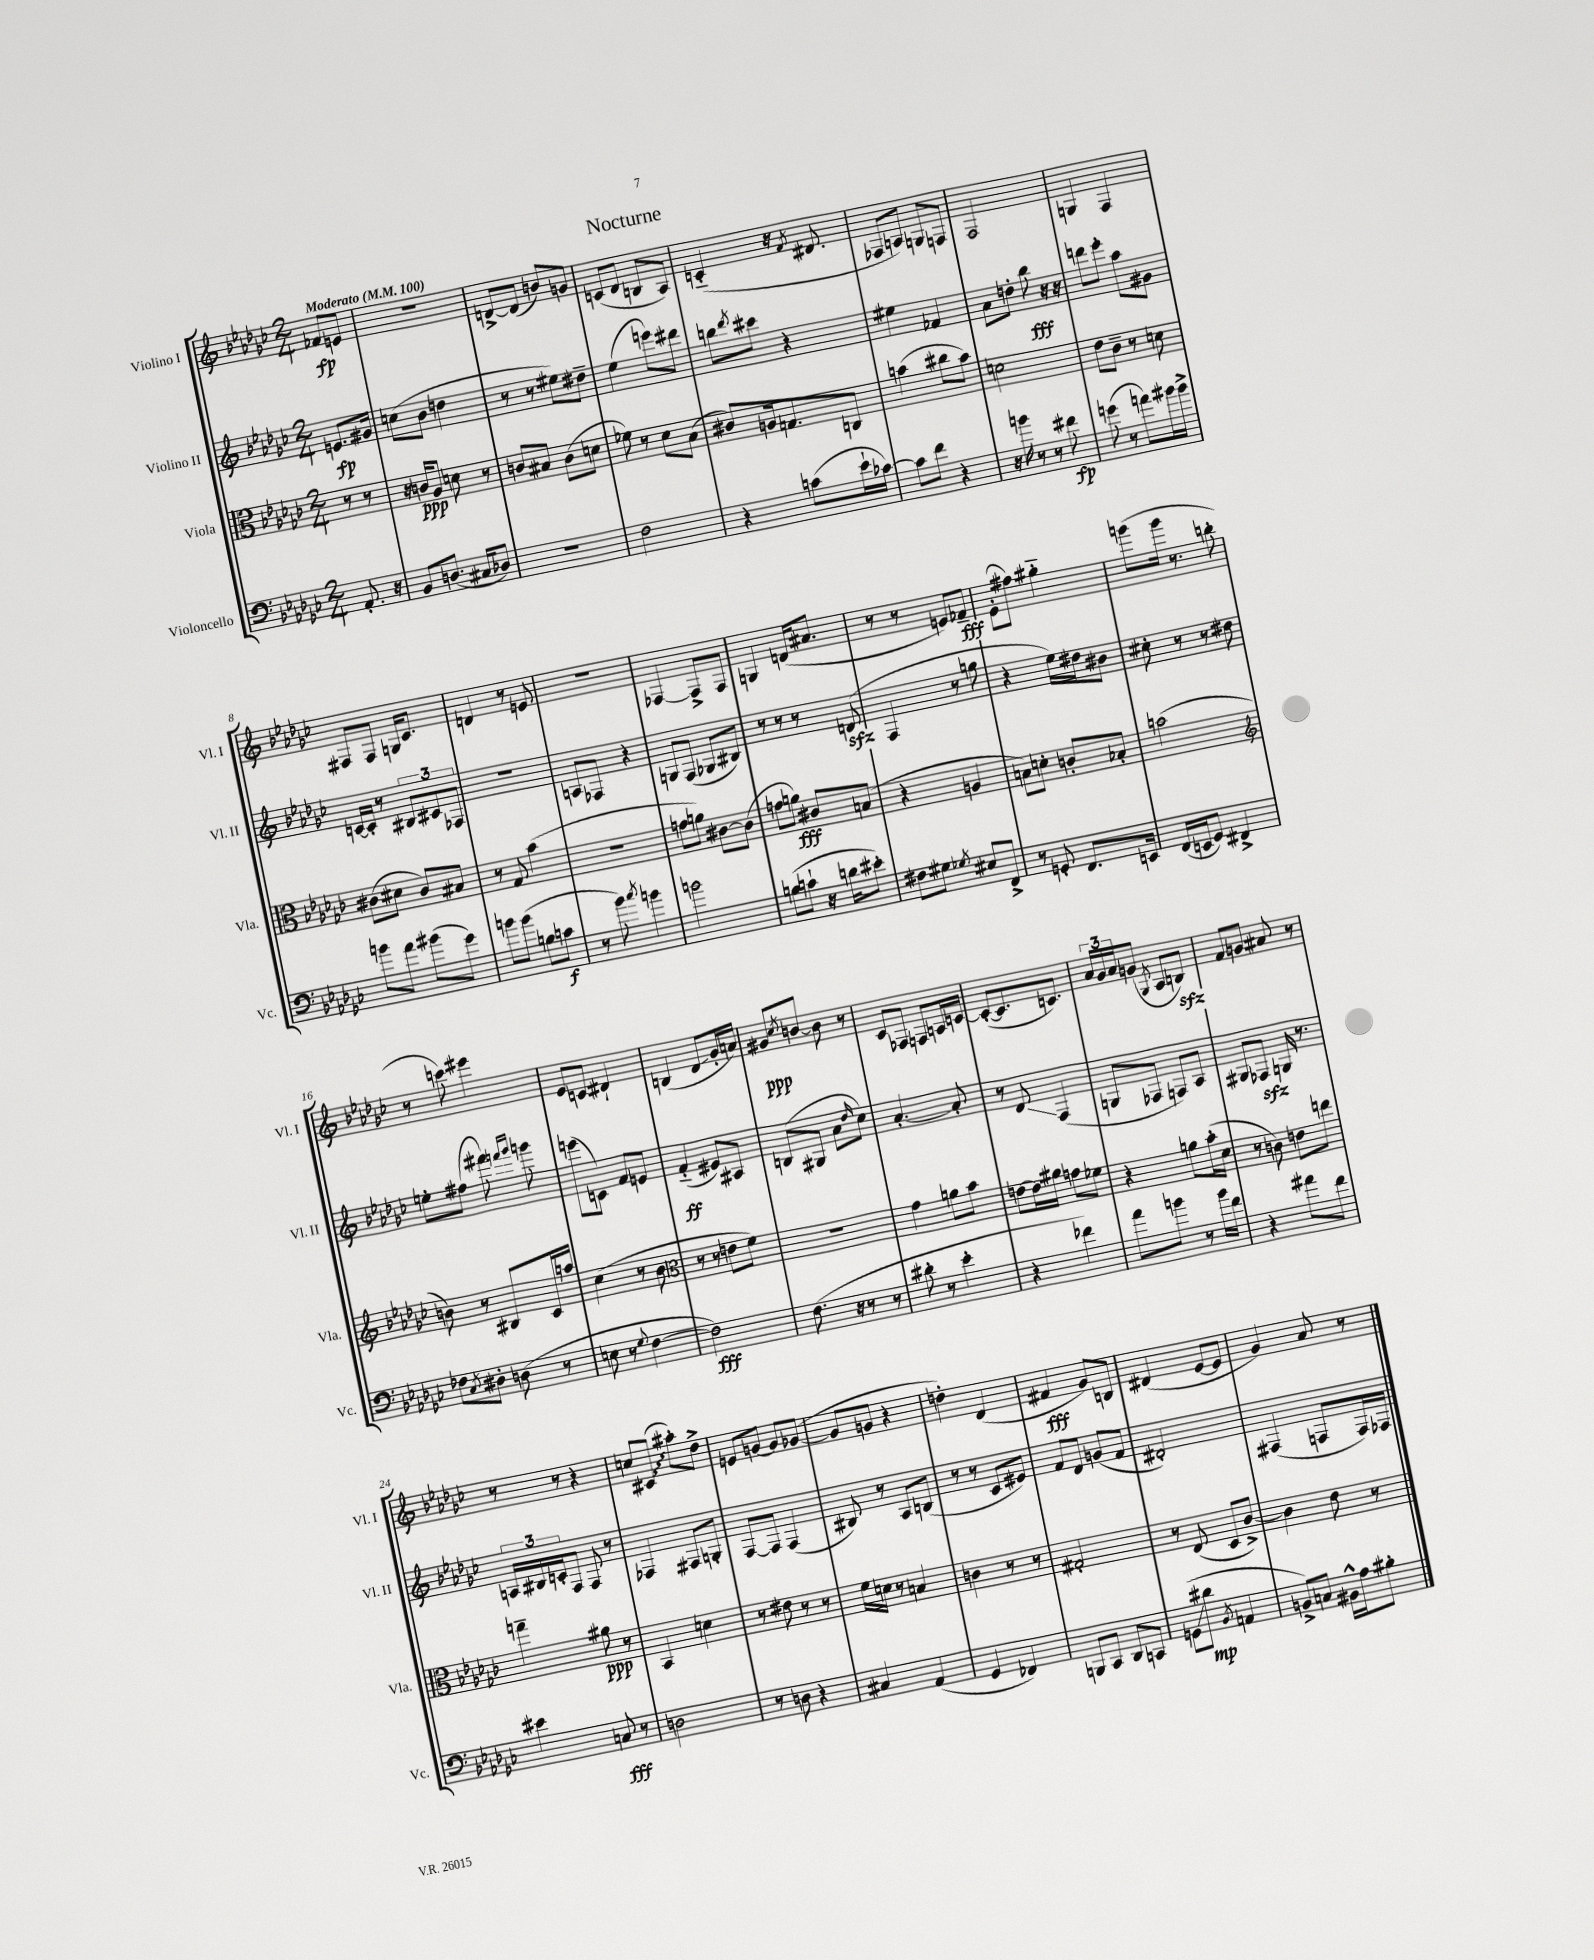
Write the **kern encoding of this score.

**kern	**kern	**kern	**kern
*staff4	*staff3	*staff2	*staff1
*clefF4	*clefC3	*clefG2	*clefG2
*k[b-e-a-d-g-c-]	*k[b-e-a-d-g-c-]	*k[b-e-a-d-g-c-]	*k[b-e-a-d-g-c-]
*M2/4	*M2/4	*M2/4	*M2/4
*MM100	*MM100	*MM100	*MM100
8.AA-'/	8r	8.e/L	8f-/L
.	8r	.	8e/J
16r	.	16g#/Jk	.
=	=	=	=
8BB-/L	16r	(8cc\L	2r
.	16c/LK	.	.
(8.D/J	8A-/J	8b-\J	.
.	8d\	4dd\	.
16C#/LK	.	.	.
8D-/J)	8r	.	.
=	=	=	=
2r	8c/L	8r	[8d^/L
.	8B#/J	8r	(8d/]J
.	(8c\L	8ee#\L)	8b/L)
.	8d\J	8dd#~\J	8g/J
=	=	=	=
2F\	8f-\)	(4ee-\	(8c/L
.	8r	.	8d-/J
.	8d-\L	8eee\L)	8B/L
.	(8B-\J	8ddd#\J	8A-/J)
=	=	=	=
4r	8c#/L)	8bb\L	(4c'~/
.	.	8qddd-/	.
.	16A/k	8ccc#\J	.
.	8.G/	.	.
(8c\L	.	4r	16r
.	.	.	8qf/
.	.	.	8.d#/
16e-`\L	8C/J	.	.
[16c-\JJ)	.	.	.
=	=	=	=
8c-\]L	(4b\	4ee#\	8F-/L
8f\J	.	.	8A/J)
4r	8cc#\L	4f-/	8G/L
.	8b\J)	.	8F/J
=	=	=	=
16r	2d\	8a-\L	2F/
16b\	.	.	.
8r	.	8dd'\J	.
8r	.	8bb-\	.
8f#\	.	16r	.
.	.	16r	.
=	=	=	=
(8g\	8e-\L	8ddd\L	4G/
8r	8c-~\J	8eee-'\J	.
8a\L)	8r	8aa-\L	4F/
16b#\L	8d\	8g#\J	.
16b#^\JJ	.	.	.
=	=	=	=
8b\L	(8c#\L	[16c/LL	8F#/L
.	.	16c'/]JJ	.
8a-\J	8d#\J	8r	8F#/J
(8b#\L	8c#/L)	12B#/L	16G/LK
.	.	.	8.c-/J
.	.	12c#/	.
8g-\J)	8B#/J	.	.
.	.	12F-/J	.
=	=	=	=
8b\L	8r	2r	4d/
(8b\J	8G-/	.	.
8B\L	(4b-\	.	8r
8c\J	.	.	8e/
=	=	=	=
8r	2r	8A/L	2r
8b-\)	.	8F-/J	.
8qcc-/	.	.	.
4b\	.	4r	.
=	=	=	=
2b\	8g\L	8G/L	[4F-/
.	8a\J)	(8F/J	.
.	[8c#\L	8G-/L	8F-^/]L
.	(8c#\]J	8B#/J)	8F-/J
=	=	=	=
(8B\L	8g\L	8r	4G/
8c`\J	8a\J)	8r	.
16r	8c#/L	8r	(16d/LK
16d\LK	.	.	8.a#/J
8e#'\J)	(8B/J	(8d/	.
=	=	=	=
8F#\L	4r	4F/	8r
8G#\J	.	.	8r
8qG-/	.	.	.
8E#/L	4A/	8r	8e/L)
8FF^/J	.	8gg\	8f-~/J
=	=	=	=
8r	8B\L)	4r	(8e-'\L
8GG'/	8d'\J	.	8ff#\J)
8.FF/L	8c'/L	16ee-\LL)	4gg#'~\
.	.	16dd#\J	.
.	8B-'/J	8b#\J	.
16EE/Jk	.	.	.
=	=	=	=
(16FF/LL	(2b\	8cc#'\	(8ggg\L
16EE/J	.	.	.
8GG-/J)	.	8r	16ggg\Jk
.	.	.	8.r
4FF#^/	.	8r	.
.	.	8dd#\	8bb'\
=	=	=	=
*	*clefG2	*	*
8F-\L	8b\)	8ee'\L	8r
8qC-/	.	.	.
8D#'\J	8r	(8ff#\J	8ccc\)
(8D\	8B#/L	8fff#\)	4eee#\
.	.	16qqfff/LL	.
.	.	16qqggg-/JJ	.
8r	16c-/L	8ggg\	.
.	16aa/JJ	.	.
=	=	=	=
8E\	(4cc-\	(8eee\L	8e-/L
8r	.	8c\J)	8c/J
8qqG-/	.	.	.
[4F\	8r	8f/L	4d#`/
.	8b-\	8e/J	.
=	=	=	=
*	*clefC3	*	*
2F\])	8r	(4f'~/	(4B/
.	8r	.	.
.	8e\L	8e#/L)	8d-/L
.	8f\J)	8A#/J	16g-'/L
.	.	.	16a/JJ)
=	=	=	=
(8.F\	2r	(8B/L	8g#/L
.	.	.	8qcc-/
.	.	8G#/J	[8b/J
16r	.	.	.
8r	.	8a-\L	8b\]
.	.	16qqdd-/	.
8r	.	8cc-\J)	8r
=	=	=	=
8d#'\	4g-\	[4.a-'/	8c-/L
8r	.	.	8F-/J
4e-'\	8a\L	.	8F/L
.	8b-\J	8a-'/]	16A/L
.	.	.	[16c/JJ
=	=	=	=
4r	[8e\L	8r	(8c'/_L
.	16e\]L	8d-/	8.c/]
.	16a#\JJ	.	.
4f-\)	8g\L	(4F/	.
.	.	.	8.c/J)
.	8f-\J	.	.
=	=	=	=
8a-\L	4r	8G/L	24a-/LL
.	.	.	24g-/
.	.	.	24a-/J
8b\J	.	8F-/J	(8g/J
.	.	.	8qG-/
8r	8a\L	8F/L)	8A-/L
16b\LL	(16b-'\L	8A-/J	8B/J)
16f\JJ	16d-\JJ	.	.
=	=	=	=
4r	8r	8G#/L	8f/L
.	8c\)	8F-/J	8g/J
8a#\L	8e\L	16G/	8a#/
.	.	8.r	.
8f\J	8ee\J	.	8r
=	=	=	=
4e#\	4gg~\	24A/LL	8r
.	.	24B#/	.
.	.	24c'/J	.
.	.	8F/J	8r
8C/	8a#\	8F/	4r
8r	8r	8r	.
=	=	=	=
2D\	4BB-/	4F-/	8cc/L
.	.	.	(8c#/J
.	4d\	8F#/L	8aa#'\L)
.	.	8G'/J	8dd-^\J
=	=	=	=
8r	8r	[8F/L	8e/L
8D\	8e#\	8F/]J	[8g/J
4r	8r	(4F/	8g/]L
.	8r	.	([8g-/J
=	=	=	=
4C#/	16f\LL	8B#/)	8g-/]L
.	16d\JJ	.	.
.	8r	8r	8g/J
(4AA-/	4B/	8A-/L	4r
.	.	(8B/J	.
=	=	=	=
4GG-/	4c\	8r	4dd'\)
.	.	8r	.
4FF-/)	8r	8c-/L	(4d-/
.	8r	8e#/J)	.
=	=	=	=
8BBB/L	2G#'/	8f/L	4f#/
8CC-/J	.	8d-/J	.
8DD-/L	.	(8g/L	8g-/L)
8CC/J	.	8f/J	8B/J
=	=	=	=
(8GG\L	8r	2d#'/)	(4d#/
8d#\J	(8E-/	.	.
8qBB-/	.	.	.
4AA/	8D-/L	.	[8e-/L
.	[8c-^/J)	.	8e-/]J
=	=	=	=
8BB^/L)	4c-\]	(4F#/	4g-/)
8C/J	.	.	.
16BB#^^\LL	8e-\	8F/L	8a-/
16A-\J	.	.	.
8B#'\J	8r	16F/L)	8r
.	.	16F-/JJ	.
==	==	==	==
*-	*-	*-	*-
